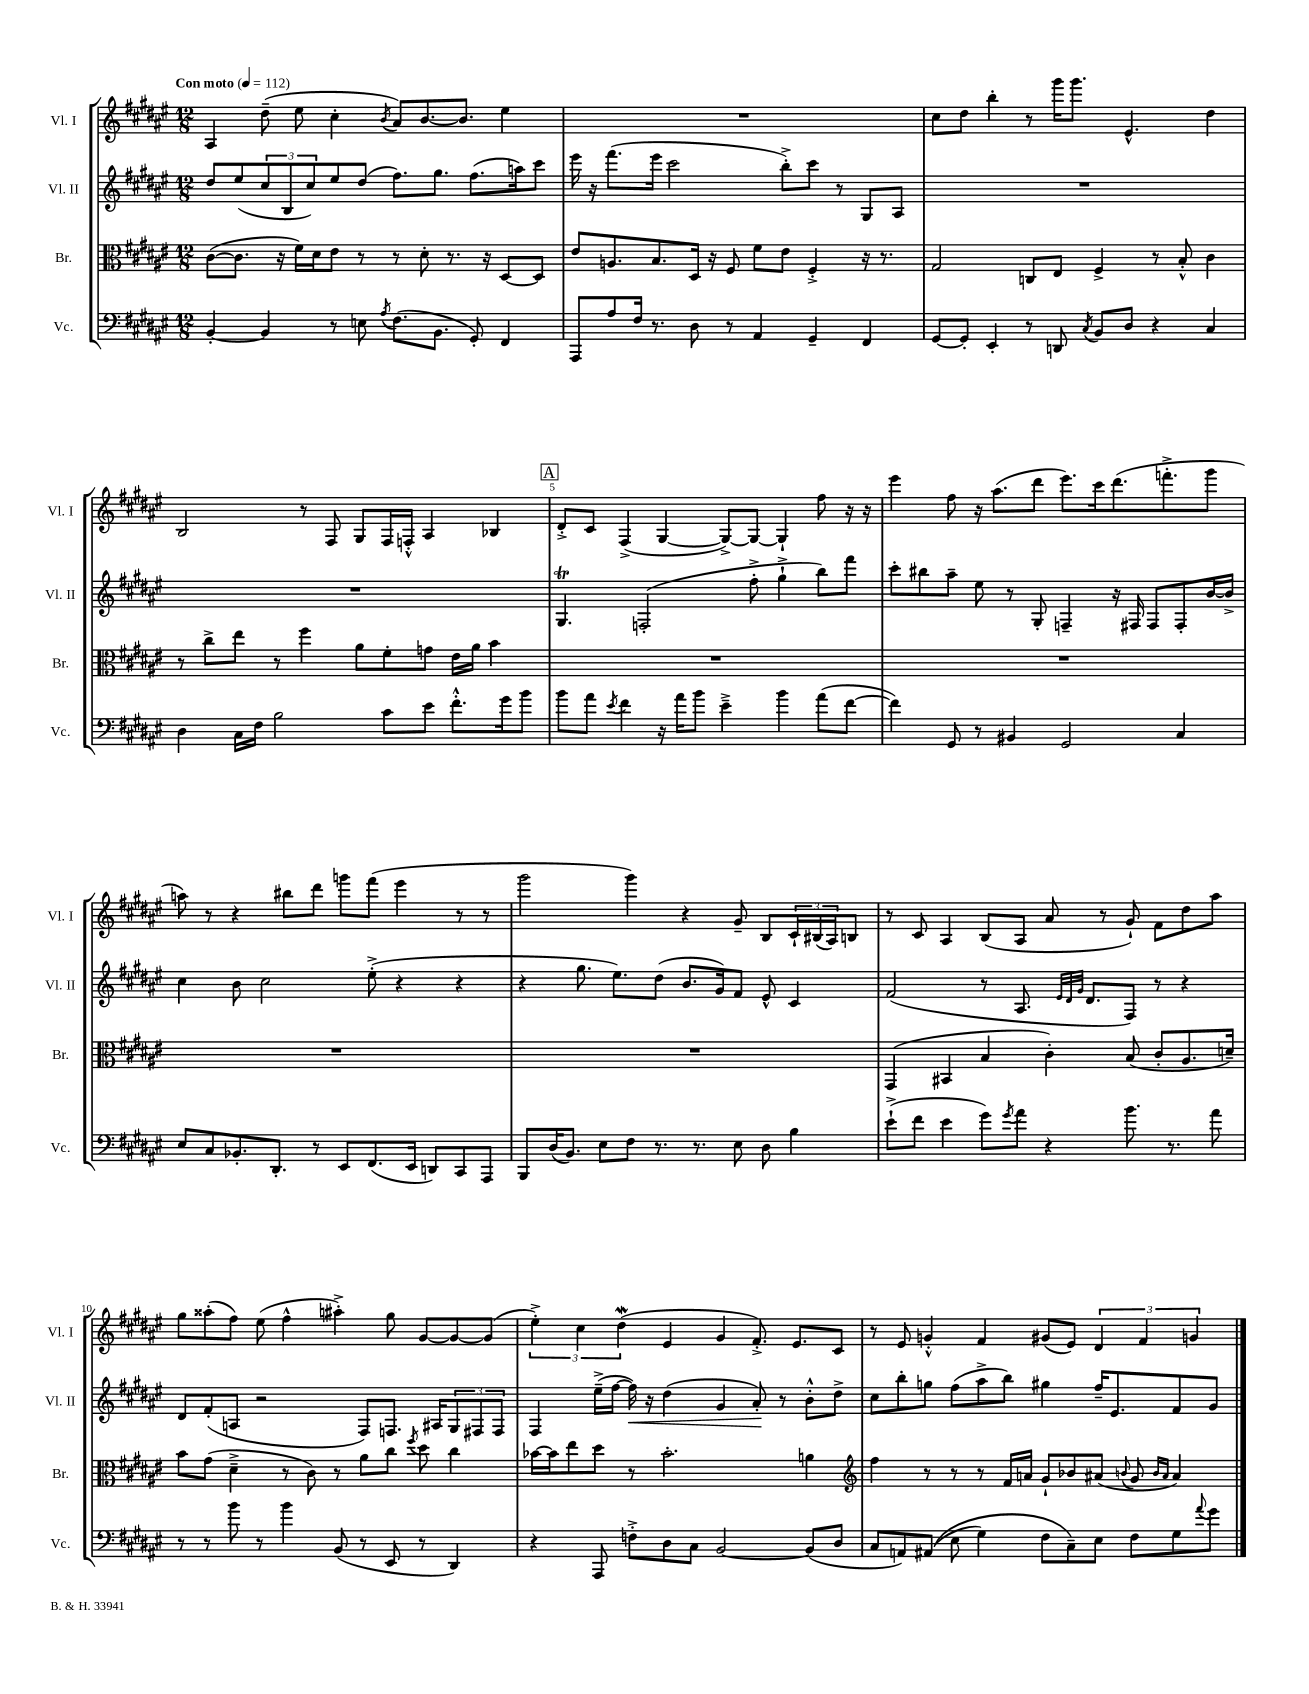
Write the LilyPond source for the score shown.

<<
\new StaffGroup <<
\new Staff = "s0" \with { instrumentName = "Vl. I" shortInstrumentName = "Vl. I" } {
    \clef treble \key fis \major \numericTimeSignature \time 12/8 \tempo "Con moto" 4 = 112
    ais4 dis''8--( eis''8 cis''4-. \acciaccatura { b'8 } ais'8) b'8.~ b'8. eis''4 |
    R1. |
    cis''8 dis''8 b''4-. r8 gis'''16 gis'''8. eis'4.-^ dis''4 |
    b2 r8 fis8 gis8 fis16 f16-.-^ ais4 bes4 |
    \mark \markup { \box "A" } dis'8-.-> cis'8 fis4->( gis4~ gis8~->) gis8~ gis4-! fis''8 r16 r16 |
    eis'''4 fis''8 r16 ais''8.( dis'''8 eis'''8.) cis'''16 dis'''8.( f'''8.-.-> gis'''8 |
    a''8) r8 r4 bis''8 dis'''8 g'''8 fis'''8( eis'''4 r8 r8 |
    gis'''2 gis'''4) r4 gis'8-- b8 \tuplet 3/2 { cis'16-! bis16( ais16) } b8 |
    r8 cis'8 ais4 b8( ais8 ais'8 r8 gis'8-!) fis'8 dis''8 ais''8 |
    gis''8 aisis''8-.( fis''8) eis''8( fis''4-^ ais''4-.->) gis''8 gis'8~ gis'8~ gis'8( |
    \tuplet 3/2 { eis''4-.->) cis''4 dis''4\mordent( } eis'4 gis'4 fis'8.-.->) eis'8. cis'8 |
    r8 eis'8 g'4-.-^ fis'4 gis'8( eis'8) \tuplet 3/2 { dis'4 fis'4 g'4 } \bar "|." |
}
\new Staff = "s1" \with { instrumentName = "Vl. II" shortInstrumentName = "Vl. II" } {
    \clef treble \key fis \major \numericTimeSignature \time 12/8
    dis''8 eis''8( \tuplet 3/2 { cis''8 b8 cis''8) } eis''8 dis''8( fis''8.) gis''8. fis''8.( a''16) cis'''8 |
    eis'''16 r16 fis'''8.( eis'''16 cis'''2 b''8-.->) cis'''8 r8 gis8 ais8 |
    R1. |
    R1. |
    \mark \markup { \box "A" } gis4.\trill f2-.( fis''8-.-> gis''4-!-> b''8) fis'''8 |
    cis'''8-. bis''8 ais''8-- eis''8 r8 gis8-. f4-- r16 fis16 fis8 fis8-. b'16~ b'16-> |
    cis''4 b'8 cis''2 eis''8-.->( r4 r4 |
    r4 gis''8. eis''8.) dis''8( b'8. gis'16) fis'8 eis'8-^ cis'4 |
    fis'2( r8 ais8. \grace { eis'32 dis'32 gis'32 } dis'8. fis8) r8 r4 |
    dis'8 fis'8-.( a8 r2 fis8) f8. ais16 \tuplet 3/2 { gis8 fis8 fis8 } |
    fis4 eis''16--->( fis''16~ fis''16\<) r16 dis''4( gis'4 ais'8-.\!) r8 b'8-.-^ dis''8-> |
    cis''8 b''8-. g''8 fis''8( ais''8-> b''8) gis''4 fis''16-- eis'8. fis'8 gis'8 \bar "|." |
}
\new Staff = "s2" \with { instrumentName = "Br." shortInstrumentName = "Br." } {
    \clef alto \key fis \major \numericTimeSignature \time 12/8
    cis'8~( cis'8. r16 fis'16) dis'16 eis'8 r8 r8 dis'8-. r8. r16 dis8~ dis8 |
    eis'8 a8. b8. dis16 r16 fis8 fis'8 eis'8 fis4-.-> r16 r8. |
    gis2 c8 eis8 fis4-> r8 b8-.-^ cis'4 |
    r8 cis''8-> eis''8 r8 fis''4 ais'8 fis'8-. g'8 eis'16 ais'16 b'4 |
    \mark \markup { \box "A" } R1. |
    R1. |
    R1. |
    R1. |
    gis,4( bis,4 b4 cis'4-.) b8( cis'8-. ais8. d'16--) |
    b'8 gis'8( dis'4---> r8 cis'8) r8 ais'8 cis''8 \acciaccatura { fis''8 } dis''8 cis''4 |
    bes'16~ bes'16 eis''8 dis''8 r8 bes'2.-. a'4 |
    \clef treble fis''4 r8 r8 r8 fis'16 a'16 gis'8-! bes'8 ais'8( \appoggiatura { b'8 } gis'8 \grace { b'16 ais'16 } ais'4) \bar "|." |
}
\new Staff = "s3" \with { instrumentName = "Vc." shortInstrumentName = "Vc." } {
    \clef bass \key fis \major \numericTimeSignature \time 12/8
    b,4~-. b,4 r8 e8 \acciaccatura { ais8 } fis8.( b,8. gis,8-.) fis,4 |
    ais,,8 ais8 fis16 r8. dis8 r8 ais,4 gis,4-- fis,4 |
    gis,8~ gis,8-. eis,4-. r8 d,8 \acciaccatura { cis8 } b,8 dis8 r4 cis4 |
    dis4 cis16 fis16 b2 cis'8 eis'8 fis'8.-.-^ gis'16 b'8 |
    \mark \markup { \box "A" } b'8 ais'8 \acciaccatura { eis'8 } fis'4 r16 ais'16 b'8 eis'4---> b'4 ais'8( fis'8~ |
    fis'4) gis,8 r8 bis,4 gis,2 cis4 |
    eis8 cis8 bes,8.-. dis,8.-. r8 eis,8 fis,8.( eis,16 d,8) cis,8 ais,,8 |
    b,,8 dis16( b,8.) eis8 fis8 r8. r8. eis8 dis8 b4 |
    eis'8-!->( fis'8 eis'4 gis'8) \acciaccatura { gis'8 } ais'8 r4 b'8. r8. ais'8 |
    r8 r8 b'8 r8 b'4 b,8( r8 eis,8 r8 dis,4) |
    r4 ais,,8 f8-.-> dis8 cis8 b,2~ b,8( dis8 |
    cis8 a,8) ais,8(\( eis8 gis4) fis8 cis8--\) eis8 fis8 gis8 \appoggiatura { ais'8 } gis'8 \bar "|." |
}
>>
>>
\layout { \context { \Score \override BarNumber.break-visibility = ##(#f #t #t) barNumberVisibility = #(every-nth-bar-number-visible 5) } }
